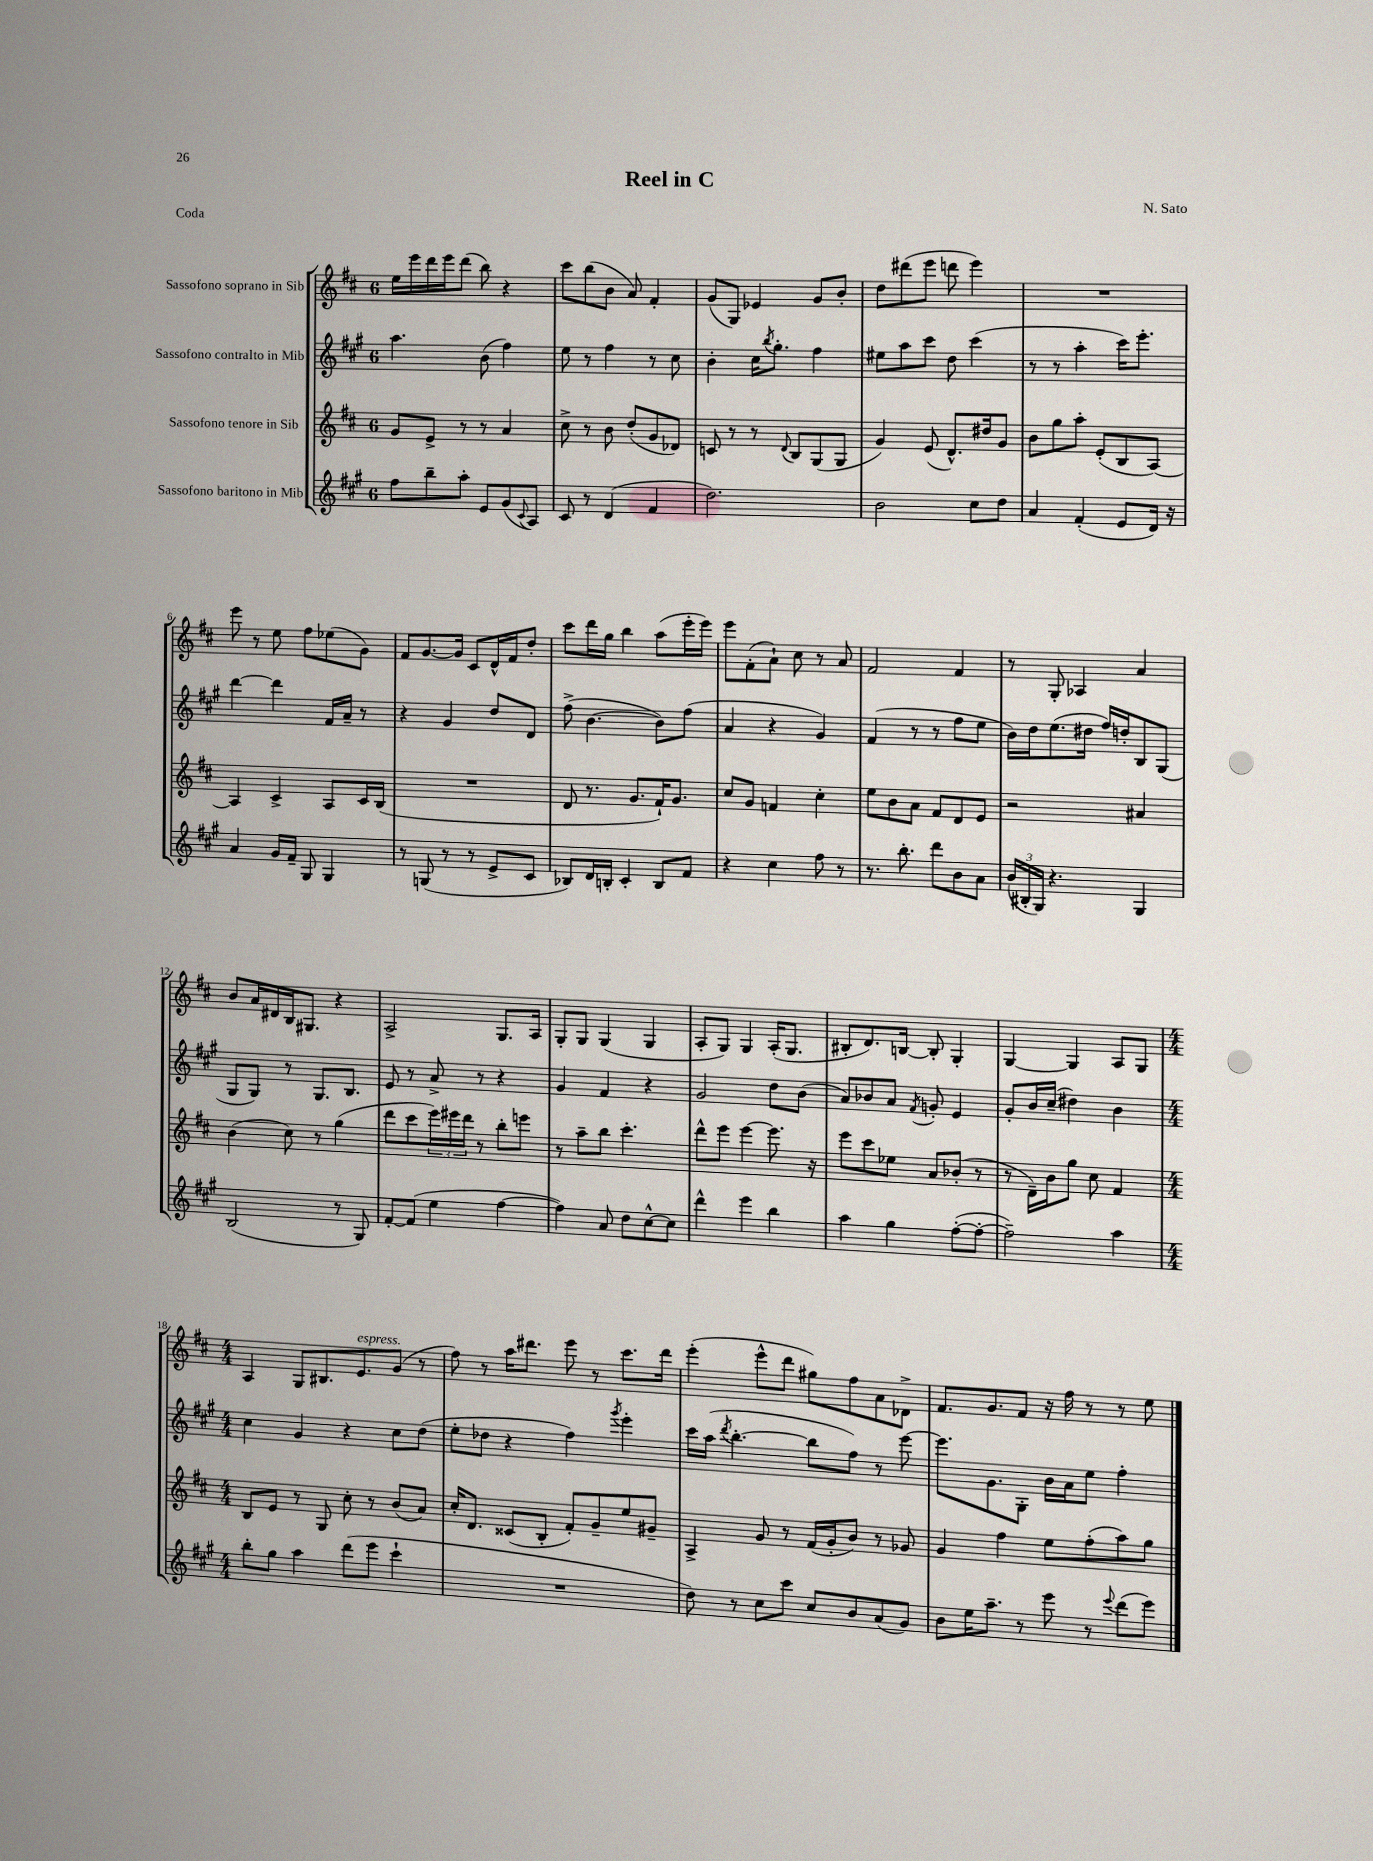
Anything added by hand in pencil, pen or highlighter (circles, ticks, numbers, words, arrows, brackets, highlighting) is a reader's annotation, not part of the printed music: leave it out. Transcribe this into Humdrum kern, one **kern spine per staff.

**kern	**kern	**kern	**kern
*part4	*part3	*part2	*part1
*staff4	*staff3	*staff2	*staff1
*I"Sassofono baritono in Mib	*I"Sassofono tenore in Sib	*I"Sassofono contralto in Mib	*I"Sassofono soprano in Sib
*clefG2	*clefG2	*clefG2	*clefG2
*k[f#c#g#]	*k[f#c#]	*k[f#c#g#]	*k[f#c#]
*M6/8	*M6/8	*M6/8	*M6/8
=1	=1	=1	=1
8ff#\L	8g/L	4.aa\	16ee\LL
.	.	.	16eee\
8bb~\	8e^/J	.	16ddd\
.	.	.	16eee\J
8aa'\J	8r	.	(8ddd\J
8e/L	8r	(8b\	8bb\)
(8g#/	4a/	4ff#\)	4r
8qqc#/	.	.	.
8A/J)	.	.	.
=2	=2	=2	=2
8c#/	8cc#^\	8ee\	8ccc#\L
8r	8r	8r	(8bb\
(4d/	8b\	4ff#\	8b\J
.	(8dd'/L	.	8a/)
4f#/	8g/	8r	4f#'/
.	8d-X/J)	8cc#\	.
=3	=3	=3	=3
2.dd\)	8cn/	4b'\	(8g/L
.	8r	.	8G/J)
.	8r	16cc#\KL	4e-X/
.	.	8qbb/	.
.	.	8.gg#'\J	.
.	8qqd/	.	.
.	8B/L	.	.
.	(8G/	4ff#\	8g/L
.	8G/J	.	8b'/J
=4	=4	=4	=4
2b\	4g/)	8ee#X\L	8dd\L
.	.	8aa\	(8ddd#X\
.	(8e/	8ccc#\J	8eee\J
.	8.d^^/L)	8dd\	8dddn\
8cc#\L	.	(4ccc#\	4eee\)
.	16dd#X/k	.	.
8dd\J	8g/J	.	.
=5	=5	=5	=5
4a/	8b\L	8r	2.r
.	8gg\	8r	.
(4f#'/	8aa'\J	4aa'\	.
.	(8e'/L	.	.
8e/L	8B/	16ccc#\KL)	.
.	.	8.eee'\J	.
16d/Jk)	[8A/J)	.	.
16r	.	.	.
!!LO:LB:g=z
=6	=6	=6	=6
4a/	4A/]	[4ddd\	8eee\
.	.	.	8r
16g#/LL	4c#^/	4ddd\]	8ee\
16f#~/JJ	.	.	.
8G#/	.	.	8ff#\L
4G#/	8A/L	16f#/LL	(8ee-X\
.	.	16a~/JJ	.
.	16c#/L	8r	8g\J)
.	(16B/JJ	.	.
=7	=7	=7	=7
8r	2.r	4r	8f#/L
(8Gn/	.	.	[8.g/
8r	.	4g#/	.
.	.	.	16g/Jk]
8r	.	.	8c#/L
8e^/L	.	8dd/L	16d^^/L
.	.	.	16f#/J
8c#/J	.	8d/J	8dd'/J
=8	=8	=8	=8
8B-X/L)	8d/	(8ff#^\	8ccc#\L
16d/L	8.r	[4.b\	16ddd\L
16Bn'/JJ	.	.	16gg\JJ
4c#'/	.	.	4bb\
.	8.g/L	.	.
8B/L	16f#`/K)	8b\L])	(8aa\L
.	8.g/J	.	.
8f#/J	.	(8ff#\J	16eee'\L
.	.	.	16eee\JJ)
=9	=9	=9	=9
4r	8cc#/L	4a/	8eee\L
.	8g/J	.	(8f#'\
4cc#\	4fn/	4r	8a`\J)
.	.	.	8cc#\
8ff#\	4cc#'\	4g#/)	8r
8r	.	.	8a/
=10	=10	=10	=10
8.r	8ee\L	(4f#/	2f#/
.	8b\	.	.
8.bb'\	.	.	.
.	8a\J	8r	.
8ddd\L	8f#/L	8r	.
8b\	8d/	8ff#\L	4f#/
8a\J	8e/J	8ee\J	.
=11	=11	=11	=11
(24b/LL	2r	16b\LL)	8r
24B#X'/	.	.	.
.	.	16dd\J	.
24G#/JJ)	.	.	.
4.r	.	(8.ee\	8G'/
.	.	.	4A-X/
.	.	16dd#X\Jk	.
.	.	16ff#/LL)	.
.	.	16ddn'/J	.
4G#/	4a#X/	8B/	4a/
.	.	(8G#/J	.
!!LO:LB:g=z
=12	=12	=12	=12
(2B/	(4b\	8G#/L	8b/L
.	.	8G#/J)	16a/L
.	.	.	16d#X/
.	8cc#\)	8r	16B/J
.	.	.	8.G#X/J
.	8r	8.G#/L	.
8r	(4gg\	.	4r
.	.	8.B/J	.
8G#/)	.	.	.
=13	=13	=13	=13
[8f#'/L	8ddd\L	8e/	2A^/
(8f#/J]	8ccc#\	8r	.
4ee\	24eee\L)	8a^/	.
.	24eee#X\	.	.
.	24ddd\JJ	.	.
.	8r	8r	.
[4ff#\	8bb'\L	4r	8.G/L
.	8eeen\J	.	.
.	.	.	16A/Jk
=14	=14	=14	=14
4ff#\])	8r	4g#/	8G'/L
.	8aa~\L	.	8G/J
8a/	8bb\J	4f#/	(4G/
8dd\L	4.ccc#'\	.	.
[8cc#^^\	.	4r	4G/
8cc#\J]	.	.	.
=15	=15	=15	=15
4ddd^^\	8ddd^^\L	2g#/	8A'/L
.	8eee\J	.	8G/J)
4eee\	[4eee\	.	4G/
4bb\	8.eee\]	8dd\L	(16A'/KL
.	.	.	8.G/J
.	.	(8b\J	.
.	16r	.	.
=16	=16	=16	=16
4aa\	8eee\L	8a/L)	8B#X'/L
.	8ccc#\	8b-X/	8.d/)
4gg#\	8ee-X\J	8a/J	.
.	.	.	[16Bn/Jk
.	.	8qf#/	.
.	8a/L	8gn'/	8B'/]
([8ff#'\L	(8b-X'/J	4e/	4G'/
8ff#'\J_	8r	.	.
=17	=17	=17	=17
2ff#~\])	8r	8g#'/L	[4G/
.	16d~\LL)	16b/L	.
.	16b\J	(16cc#~/JJ	.
.	8gg\J	4dd#X\)	4G/]
.	8cc#\	.	.
4aa\	4f#/	4b\	8A/L
.	.	.	8G/J
!!LO:LB:g=z
=18	=18	=18	=18
*M4/4	*M4/4	*M4/4	*M4/4
8bb'\L	8B/L	4cc#\	4A/
8gg#\J	8e/J	.	.
4aa\	8r	4g#/	8G/L
.	8G/	.	8.B#X/
(8ddd\L	8cc#'\	4r	.
!	!	!	!LO:TX:a:i:t=espress.
.	.	.	8.e/
8eee\J	8r	.	.
4ccc#`\	(8b/L	8cc#\L	(8g/J
.	8a/J)	(8dd\J	8r
=19	=19	=19	=19
1r	16cc#'/KL	8ee'\L	8ff#\)
.	8.d/J	.	.
.	.	8dd-X\J	8r
.	(8c##X/L	4r	16aa\KL
.	.	.	8.ddd#X\J
.	8B'/J	.	.
.	8f#'/L)	4ff#\)	8eee\
.	8g~/	.	8r
.	.	8qggg#/	.
.	8ee/	4eee'\	8.ccc#\L
.	8g#X~/J	.	.
.	.	.	16ddd#\Jk
=20	=20	=20	=20
8dd\)	4A^/	16ccc#\LL	(4eee'\
.	.	(16aa\JJ	.
.	.	8qddd/	.
8r	.	[4.bb'\	.
8cc#\L	8g/	.	8eee^^\L
8ccc#\J	8r	.	8ddd\J
8cc#/L	(16f#/LL	8bb\L]	8gg#X\L)
.	16g'/J	.	.
8b/	8b/J)	8ff#\J)	8ff#\
(8a/	8r	8r	8a\
8g#/J)	8g-X/	[8eee\	8d-X^\J
=21	=21	=21	=21
8b\L	4g/	8.eee\L]	8.f#/L
16ee\K	.	.	.
8.aa~\J	.	8.g#\	8.g/
.	4ff#\	.	.
8r	.	8G#'\J	8f#/J
8eee\	8ee\L	16b\LL	16r
.	.	16a\J	16ff#\
8r	(8ff#'\	8ee\J	8r
8qqeee/	.	.	.
(8ddd\L	8aa\)	4ff#'\	8r
8eee\J)	8gg\J	.	8ee\
==	==	==	==
*-	*-	*-	*-
